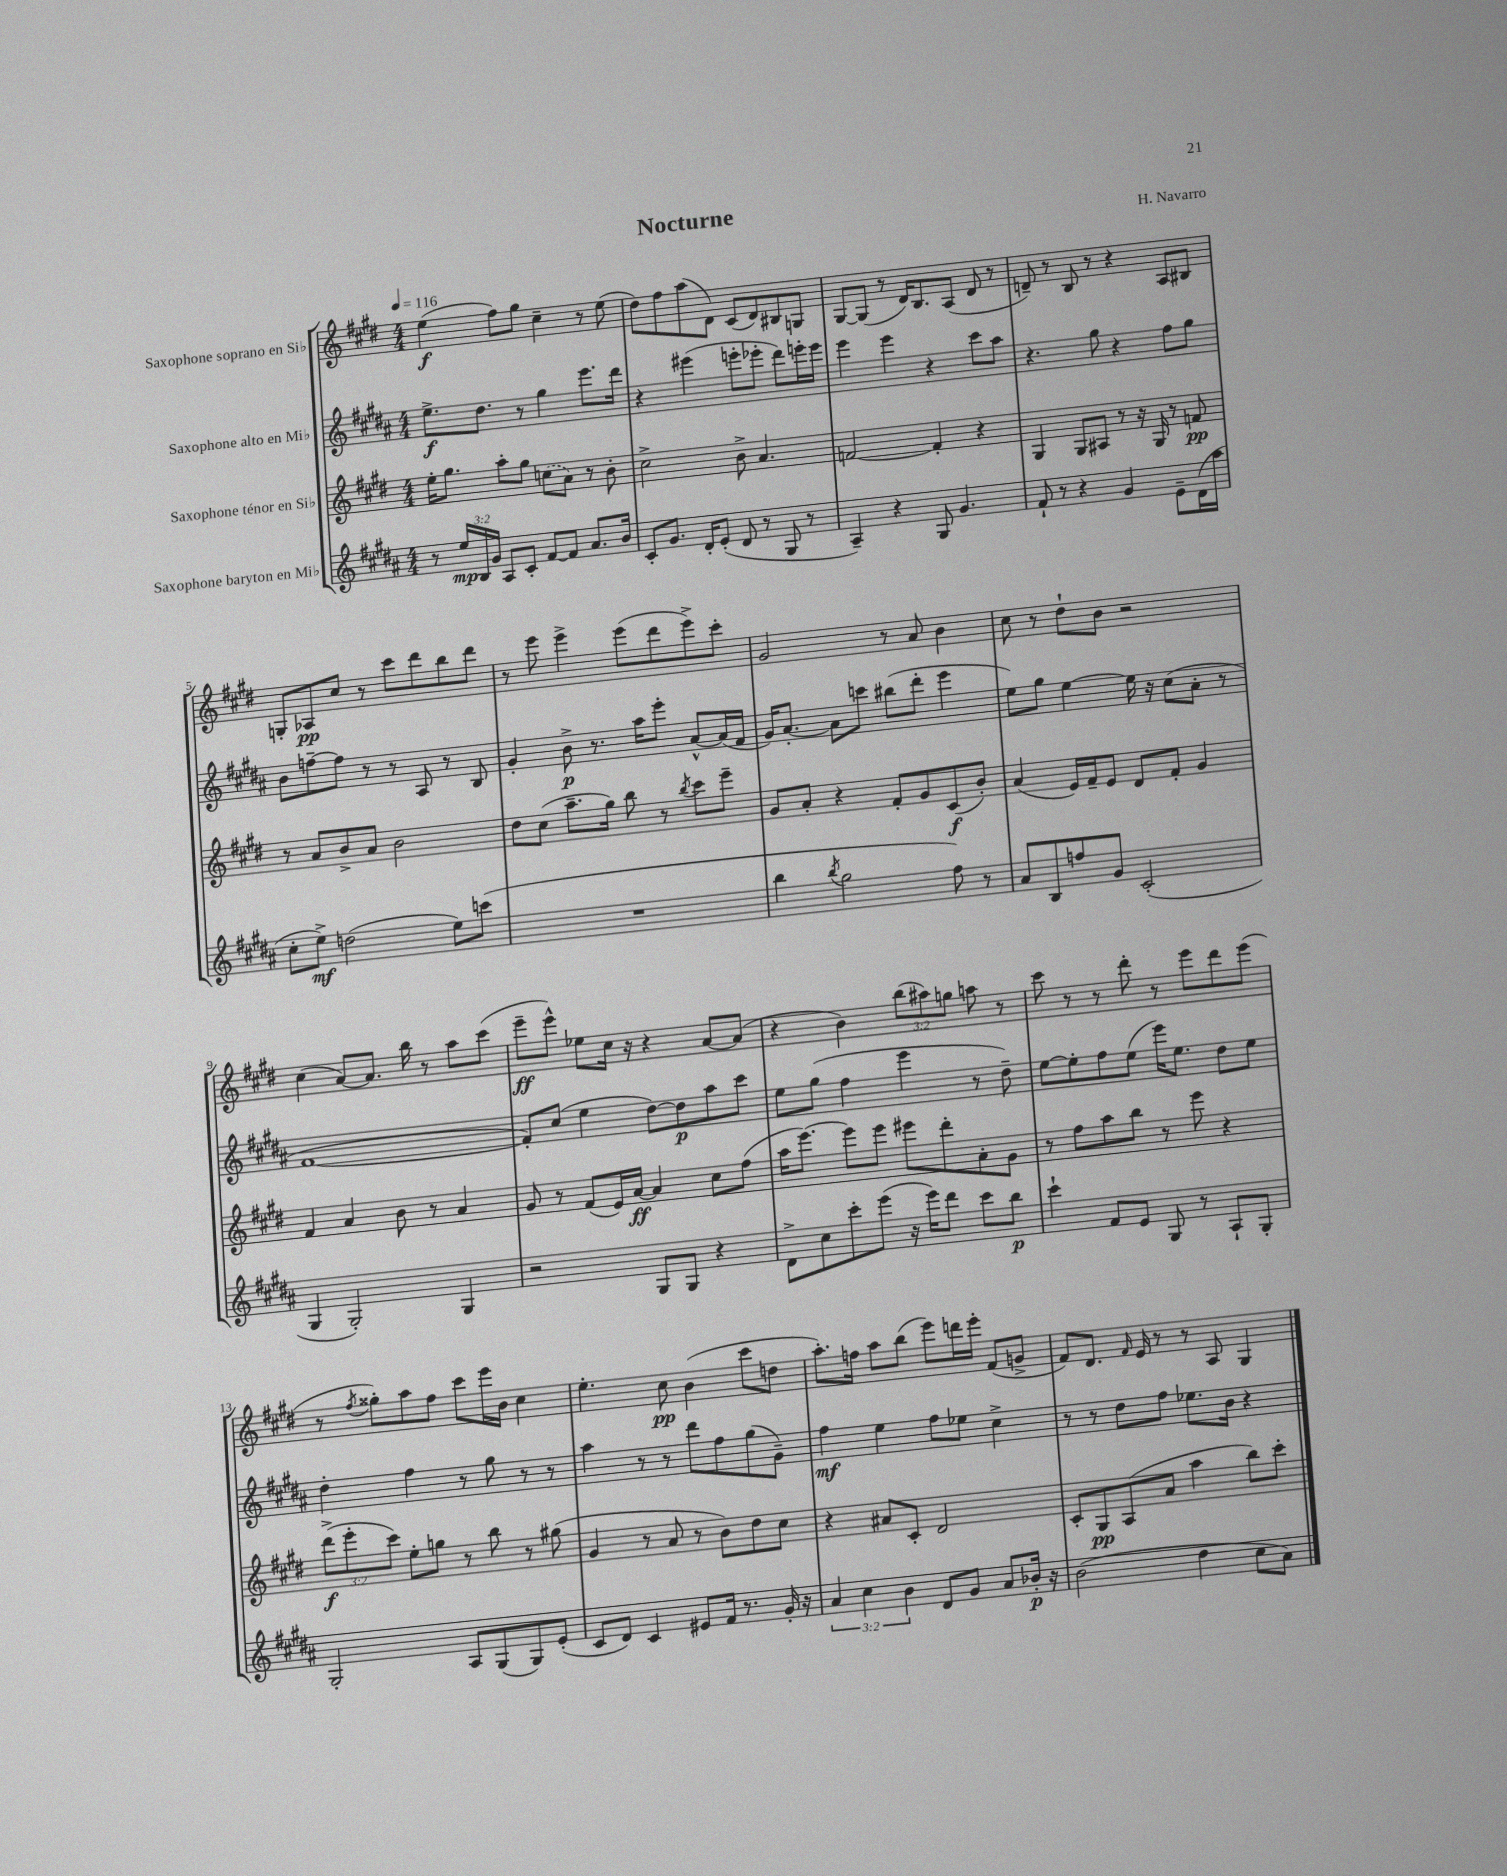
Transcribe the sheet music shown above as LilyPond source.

\header { title = "Nocturne" composer = "H. Navarro" }
<<
\new StaffGroup <<
\new Staff = "s0" \with { instrumentName = "Saxophone soprano en Sib" } {
    \clef treble \key e \major \numericTimeSignature \time 4/4 \override Staff.TupletNumber.text = #tuplet-number::calc-fraction-text \tempo 4 = 116
    e''4\f( fis''8) gis''8 cis''4-- r8 e''8( |
    dis''8) fis''8 a''8( dis'8) cis'8( dis'8) bis8 g8 |
    gis8~ gis8( r8 dis'16) b8. a8( dis'8 r8 |
    d'8--) r8 b8 r8 r4 a8 bis8 |
    g8-. aes8\pp cis''8 r8 cis'''8 dis'''8 b''8 dis'''8 |
    r8 e'''8 e'''4-> e'''8( dis'''8 e'''8->) cis'''8-. |
    gis'2 r8 a'8 b'4 |
    cis''8 r8 dis''8-! b'8 r2 |
    cis''4( a'8~) a'8. b''16 r8 a''8 cis'''8( |
    e'''8--\ff e'''8-^) ees''8 cis''16 r16 r4 a'8~ a'8( |
    r4 b'4) \tuplet 3/2 { b''8( ais''8) g''8 } a''8 r8 |
    cis'''8 r8 r8 dis'''8-. r8 e'''8 dis'''8 e'''8( |
    r8 \acciaccatura { fis''8 } gisis''8-.) a''8 fis''8 cis'''8 e'''16 b'16 cis''4 |
    e''4.-. cis''8\pp b'4( cis'''8 d''8 |
    a''8.-.) f''16 a''8 b''8( e'''8) d'''16 e'''16-. fis'8( g'8-> |
    fis'8) dis'8. \grace { fis'16 } e'16 r8 r8 a8 gis4 \bar "|." |
}
\new Staff = "s1" \with { instrumentName = "Saxophone alto en Mib" } {
    \clef treble \key b \major \numericTimeSignature \time 4/4
    e''8.->\f dis''8. r8 gis''4 e'''8. dis'''16 |
    r4 eis'''4( e'''8-. ees'''8-. dis'''8) e'''16-. e'''16 |
    e'''4 e'''4 r4 cis'''8 ais''8 |
    r4. gis''8 r4 fis''8 gis''8 |
    b'8 f''8~-- f''8 r8 r8 ais8 r8 b8 |
    gis'4-. b'8->\p r8. ais''16 e'''8-. ais'8~-^ ais'16( fis'16 |
    gis'16) ais'8.~-. ais'8 c'''8 bis''8( dis'''8-. e'''4 |
    e''8) gis''8 e''4~ e''16 r16 cis''8( ais'8-. r8 |
    fis'1~ |
    fis'8-.) cis''8( e''4 dis''8~) dis''8\p ais''8 cis'''8 |
    e''8 gis''8( fis''4 e'''4 r8 dis''8--) |
    e''8~ e''8-. fis''8 e''8( e'''16) e''8. dis''8 e''8 |
    dis''4-. fis''4 r8 gis''8 r8 r8 |
    ais''4 r8 r8 dis'''8 fis''8 gis''8( gis'8--) |
    fis''4\mf e''4 fis''8 ees''8 cis''4-> |
    r8 r8 dis''8 fis''8 ees''8. b'16 r4 \bar "|." |
}
\new Staff = "s2" \with { instrumentName = "Saxophone ténor en Sib" } {
    \clef treble \key e \major \numericTimeSignature \time 4/4 \override Staff.TupletNumber.text = #tuplet-number::calc-fraction-text
    e''16-. gis''8. a''8-. gis''8 \once \slurDashed c''8( a'8) r8 b'8-. |
    cis''2-> b'8-> a'4. |
    f'2~ f'4-. r4 |
    gis4 gis8 ais8 r8 r16 gis16 r8 f'8\pp |
    r8 a'8 b'8-> a'8 b'2 |
    dis''8 cis''8( a''8.-- gis''16) b''8 r8 \acciaccatura { b''8 } cis'''8 e'''8-- |
    gis'8 a'8-. r4 fis'8-. gis'8 cis'8\f( b'8-.) |
    a'4( e'16) fis'16-- e'8 dis'8 fis'8-. gis'4 |
    fis'4 a'4 b'8 r8 a'4 |
    gis'8 r8 fis'8( e'16) a'16~\ff a'4 cis''8 fis''8( |
    a''16 e'''8.~) e'''8 e'''8 eis'''8 dis'''8-. a'8-. gis'8 |
    r8 fis''8 a''8 b''8 r8 e'''8 r4 |
    \tuplet 3/2 { dis'''8->\f( e'''8-. cis'''8) } e''8-. g''8 r8 b''8 r8 gis''8( |
    gis'4 r8 a'8 r8 b'8) dis''8 cis''8 |
    r4 ais'8 cis'8-. dis'2 |
    cis'8-. gis8\pp a8( a'8 a''4 b''8) cis'''8-. \bar "|." |
}
\new Staff = "s3" \with { instrumentName = "Saxophone baryton en Mib" } {
    \clef treble \key b \major \numericTimeSignature \time 4/4 \override Staff.TupletNumber.text = #tuplet-number::calc-fraction-text
    r8 \tuplet 3/2 { e''16\mp b16 gis'16 } ais8 cis'8-. fis'8~ fis'8 ais'8. b'16 |
    cis'8-. gis'8. dis'16-. e'8-.( dis'8 r8 gis8 r8 |
    ais4--) r4 gis8 gis'4. |
    fis'8-! r8 r4 gis'4 e'8-- dis'16( ais''16 |
    cis''8-. e''8->\mf) d''2( e''8) c'''8( |
    R1 |
    b''4 \acciaccatura { b''8 } gis''2 fis''8) r8 |
    ais'8 b8 f''8 gis'8 cis'2-.( |
    gis4 gis2-.) gis4 |
    r2 gis8 gis8 r4 |
    dis'8-> cis''8 cis'''8-. e'''8( r16 e'''16) dis'''8 cis'''8 b''8\p |
    cis'''4-! fis'8 e'8 gis8 r8 ais8-! gis8-. |
    gis2-. ais8 gis8( gis8) e'8-.( |
    cis'8 dis'8) cis'4 eis'8 fis'16 r8. gis'16-. r16 |
    \tuplet 3/2 { ais'4 cis''4 b'4 } dis'8 gis'8 ais'8 bes'16-.\p r16 |
    b'2( dis''4 cis''8 ais'8) \bar "|." |
}
>>
>>
